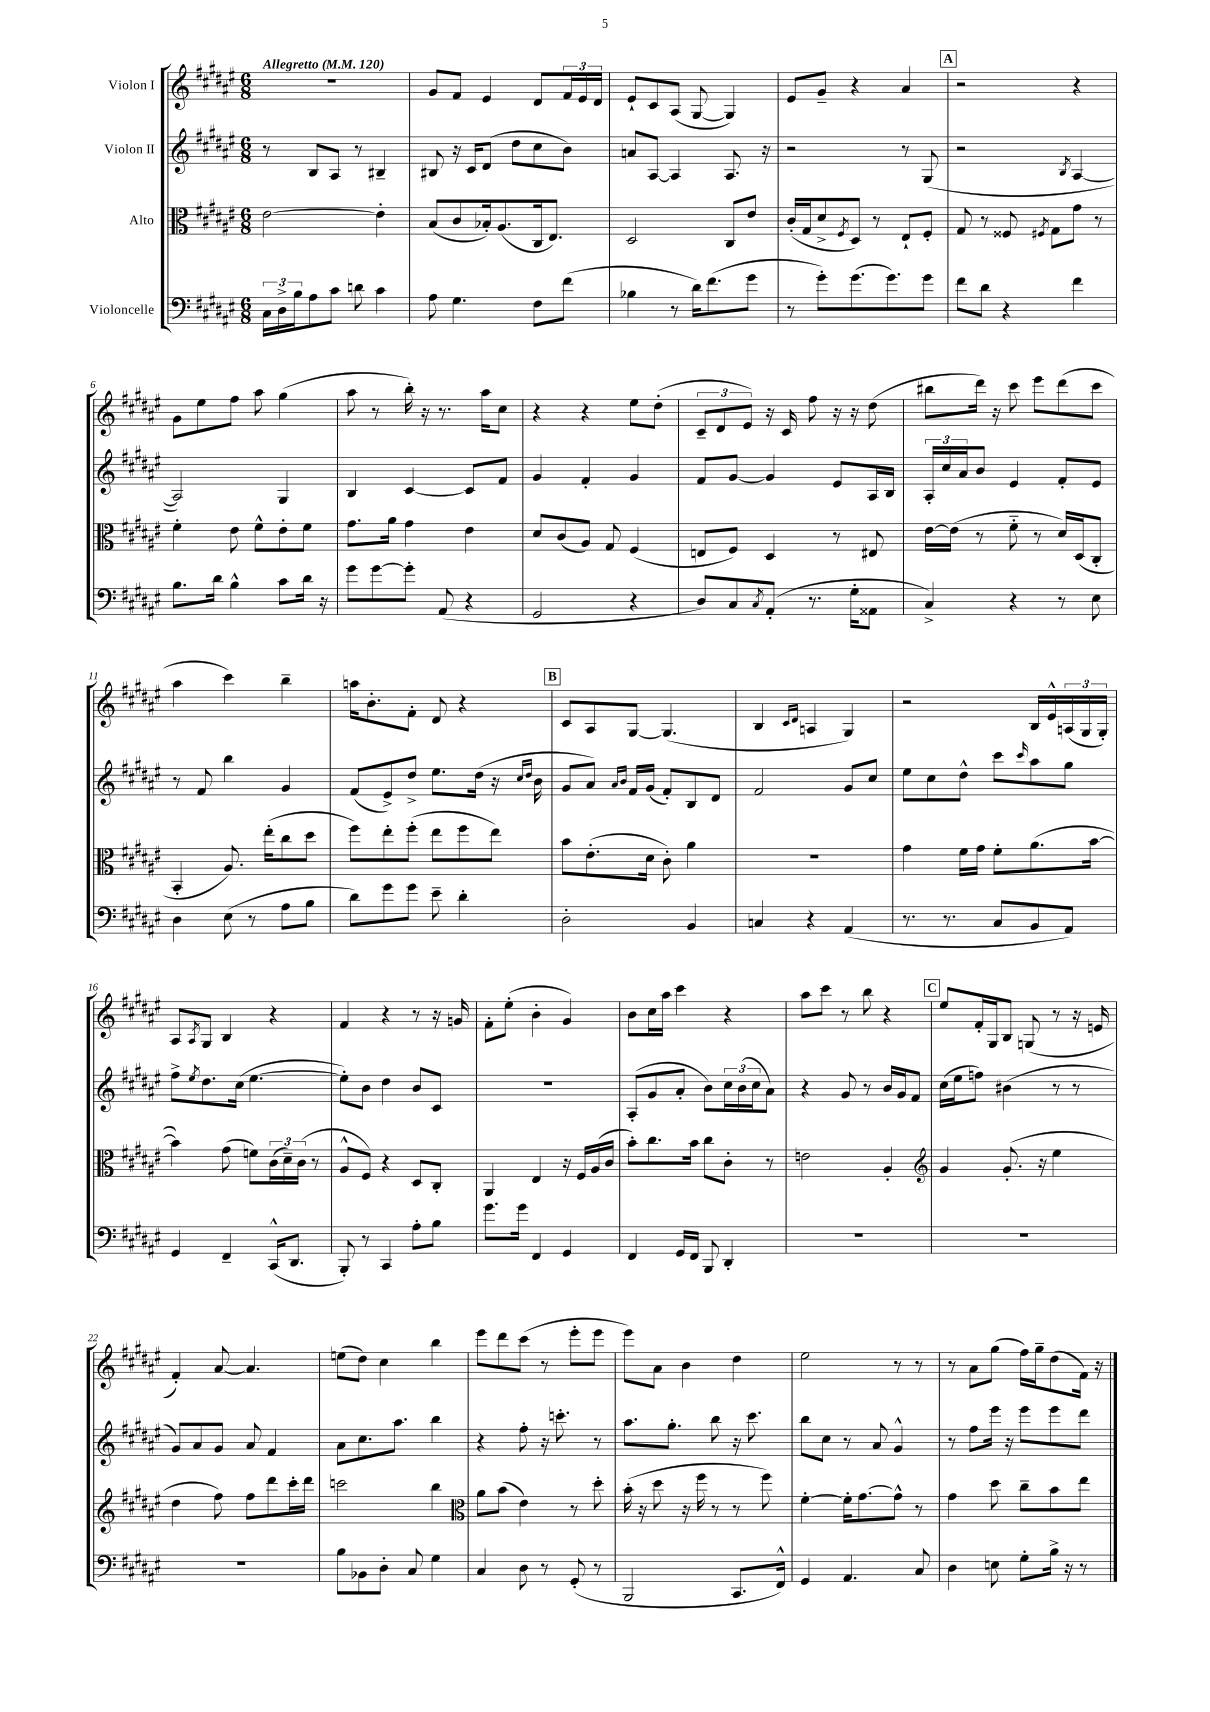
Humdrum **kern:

**kern	**kern	**kern	**kern
*part4	*part3	*part2	*part1
*staff4	*staff3	*staff2	*staff1
*I"Violoncelle	*I"Alto	*I"Violon II	*I"Violon I
*clefF4	*clefC3	*clefG2	*clefG2
*k[f#c#g#d#a#e#]	*k[f#c#g#d#a#e#]	*k[f#c#g#d#a#e#]	*k[f#c#g#d#a#e#]
*M6/8	*M6/8	*M6/8	*M6/8
*MM120	*MM120	*MM120	*MM120
=1	=1	=1	=1
!	!	!	!LO:TX:a:B:t=Allegretto
24C#\LL	[2e#\	8r	2.r
24D#^\	.	.	.
24B\J	.	.	.
8A#\	.	8B/L	.
8c#\J	.	8A#/J	.
8dn\	.	8r	.
4c#\	4e#'\]	4B#X~/	.
=2	=2	=2	=2
8A#\	(8B/L	8B#X/	8g#/L
4.G#\	8c#/	16r	8f#/J
.	.	16c#/KL	.
.	16B-X'/k)	(8d#/J	4e#/
.	(8.A#/	.	.
.	.	8dd#\L	.
8F#\L	16C#/k	8cc#\	8d#/L
.	8.E#/J)	.	.
(8f#\J	.	8b\J)	24f#/L
.	.	.	24e#/
.	.	.	24d#/JJ
=3	=3	=3	=3
4B-X\	2D#/	8an/L	8e#`/L
.	.	[8A#/J	8c#/
8r	.	4A#/]	(8A#/J
16d#\KL)	.	.	[8G#/
(8.f#\	.	.	.
.	8C#/L	8.A#/	4G#/])
8g#\J	8e#/J	.	.
.	.	16r	.
=4	=4	=4	=4
8r	(16c#'/LL	2r	8e#/L
.	16G#/J	.	.
8g#'\L)	8d#^/	.	8g#~/J
.	8qF#/	.	.
(8.g#\	8D#/J)	.	4r
.	8r	.	.
8.g#\)	.	.	.
.	8E#`/L	8r	4a#/
8g#\J	8F#'/J	(8G#/	.
!!LO:REH:place=s1:t=A
=5	=5	=5	=5
8f#\L	8G#/	2r	2r
8d#\J	8r	.	.
4r	8F##X/	.	.
.	8qF#X/	.	.
.	8G#\L	.	.
.	.	8qB/	.
4f#\	8g#\J	[4A#/	4r
.	8r	.	.
!!LO:LB:g=z
=6	=6	=6	=6
8.B\L	4f#'\	2A#/])	8g#\L
.	.	.	8ee#\
16d#\Jk	.	.	.
4B^^\	8e#\	.	8ff#\J
.	8f#^^\L	.	8aa#\
8c#\L	8e#'\	4G#/	(4gg#\
16d#\Jk	8f#\J	.	.
16r	.	.	.
=7	=7	=7	=7
8g#\L	8.g#\L	4B/	8aa#\
[8g#\	.	.	8r
.	16a#\Jk	.	.
8g#'\J]	4g#\	[4c#/	16bb'\)
.	.	.	16r
(8AA#/	.	.	8.r
4r	4e#\	8c#/L]	.
.	.	.	16aa#\KL
.	.	8f#/J	8cc#\J
=8	=8	=8	=8
2GG#/	8d#/L	4g#/	4r
.	(8c#/	.	.
.	8A#/J)	4f#'/	4r
.	8G#/	.	.
4r	(4F#/	4g#/	8ee#\L
.	.	.	(8dd#'\J
=9	=9	=9	=9
8D#/L)	8En/L	8f#/L	12c#~/L
.	.	.	12d#/
8C#/	8F#/J)	[8g#/J	.
.	.	.	12e#/J)
8qC#/	.	.	.
(8AA#'/J	4D#/	4g#/]	16r
.	.	.	16c#/
8.r	.	.	8ff#\
.	8r	8e#/L	16r
16G#'\KL	.	.	16r
8AA##X\J	8E#X/	16A#/L	(8dd#\
.	.	16B/JJ	.
=10	=10	=10	=10
4C#^/)	[16e#\LL	24A#'/LL	8bb#X\L
.	.	24cc#/	.
.	(16e#\JJ]	.	.
.	.	24a#/J	.
.	8r	8b/J	16ddd#\Jk)
.	.	.	16r
4r	8f#\	4e#/	8ccc#\
.	8r	.	8eee#\L
8r	16d#/LL)	8f#'/L	(8ddd#\
.	(16D#/J	.	.
8E#\	8C#'/J	8e#/J	8ccc#\J
!!LO:LB:g=z
=11	=11	=11	=11
4D#\	4BB'/	8r	4aa#\
.	.	8f#/	.
(8E#\	8.A#/)	4bb\	4ccc#\)
8r	.	.	.
.	(16ee#'\KL	.	.
8A#\L	8cc#\	4g#/	4bb~\
8B\J	8dd#\J	.	.
=12	=12	=12	=12
8d#\L)	8ff#\L)	(8f#/L	16aan\KL
.	.	.	8.b'\
8g#\	8ee#'\	8e#^/)	.
8g#\J	(8ff#'\J	8dd#^/J	8f#'\J
8e#~\	8ee#\L	8.ee#\L	8d#/
4d#'\	8ff#\	.	4r
.	.	(16dd#\Jk	.
.	8ee#\J)	16r	.
.	.	16qqcc#/LL	.
.	.	16qqdd#/JJ	.
.	.	16b\	.
!!LO:REH:place=s1:t=B
=13	=13	=13	=13
2D#'\	8b\L	8g#/L	8c#/L
.	(8.e#'\	8a#/J)	8A#/
.	.	16qqa#/LL	.
.	.	16qqb/JJ	.
.	.	16f#/LL	[8G#/J
.	16d#\Jk	(16g#/JJ	.
.	8c#'\)	8f#'/L)	(4.G#/]
4BB/	4a#\	8B/	.
.	.	8d#/J	.
=14	=14	=14	=14
4Cn/	2.r	2f#/	4B/
.	.	.	16qqc#/LL
.	.	.	16qqd#/JJ
4r	.	.	4An/
(4AA#/	.	8g#/L	4G#/)
.	.	8cc#/J	.
=15	=15	=15	=15
8.r	4g#\	8ee#\L	2r
.	.	8cc#\	.
8.r	.	.	.
.	16f#\LL	8dd#^^\J	.
.	16g#\JJ	.	.
8C#/L	8f#'\L	8ccc#\L	.
.	.	16qqccc#/	.
8BB/	(8.a#\	8aa#\	16B/LL
.	.	.	16e#^^/
8AA#/J)	.	8gg#\J	(24An/
.	.	.	24G#/
.	[16b\Jk	.	.
.	.	.	24G#'/JJ)
!!LO:LB:g=z
=16	=16	=16	=16
4GG#/	4b\])	8ff#^\L	8A#/L
.	.	8qee#/	8qA#/
.	.	8.dd#\	8G#/J
4FF#~/	(8g#\	.	4B/
.	.	(16cc#\Jk	.
.	8fn\L)	[4.ee#\	.
(16CC#^^/KL	(24c#\L	.	4r
.	24d#~\)	.	.
8.DD#/J	.	.	.
.	(24c#\JJ	.	.
.	8r	.	.
=17	=17	=17	=17
8BBB'/)	8A#^^/L	8ee#'\L])	4f#/
8r	8F#/J)	8b\J	.
4CC#/	4r	4dd#\	4r
8A#'\L	8D#/L	8b/L	8r
8B\J	8C#'/J	8c#/J	16r
.	.	.	16gn/
=18	=18	=18	=18
8.g#\L	4AA#/	2.r	8f#'\L
.	.	.	(8ee#'\J
16g#\Jk	.	.	.
4FF#/	4E#/	.	4b'\
4GG#/	16r	.	4g#/)
.	16F#/LL	.	.
.	(16A#/	.	.
.	16c#/JJ	.	.
=19	=19	=19	=19
4FF#/	8b'\L)	(8A#'/L	8b\L
.	8.cc#\	8g#/	16cc#\L
.	.	.	16aa#\JJ
16GG#/LL	.	8a#'/J	4ccc#\
16FF#/JJ	16b\Jk	.	.
8BBB/	8cc#\L	8b\L)	.
4DD#'/	8c#'\J	24cc#\L	4r
.	.	(24b\	.
.	.	24cc#\J	.
.	8r	8a#\J)	.
=20	=20	=20	=20
2.r	2en\	4r	8aa#\L
.	.	.	8ccc#\J
.	.	8g#/	8r
.	.	8r	8bb\
.	4A#'/	16b/LL	4r
.	.	16g#/J	.
.	.	8f#/J	.
!!LO:REH:place=s1:t=C
=21	=21	=21	=21
*	*clefG2	*	*
2.r	4g#/	(16cc#\LL	8ee#/L
.	.	16ee#\J	.
.	.	8ffn\J)	16f#'/L
.	.	.	16G#/J
.	(8.g#'/	(4b#X\	8B/J
.	.	.	(8Gn/
.	16r	.	.
.	4ee#\	8r	8r
.	.	8r	16r
.	.	.	16en/
!!LO:LB:g=z
=22	=22	=22	=22
2.r	4dd#\	8g#/L)	4f#'/)
.	.	8a#/	.
.	8ff#\)	8g#/J	[8a#/
.	8ff#\L	8a#/	4.a#/]
.	8ddd#\	4f#/	.
.	16ccc#'\L	.	.
.	16ddd#\JJ	.	.
=23	=23	=23	=23
8B\L	2cccn\	8a#\L	(8een\L
8BB-X\	.	8.cc#\	8dd#\J)
8D#'\J	.	.	4cc#\
.	.	8.aa#\J	.
8C#/	.	.	.
4G#\	4bb\	4bb\	4bb\
=24	=24	=24	=24
*	*clefC3	*	*
4C#/	8a#\L	4r	8eee#\L
.	(8b\J	.	8ddd#\
8D#\	4e#\)	8ff#'\	(8ccc#\J
8r	.	16r	8r
.	.	8.cccn'\	.
(8GG#'/	8r	.	8eee#'\L
8r	8dd#'\	8r	8eee#\J
=25	=25	=25	=25
2BBB/	(16b'\	8.aa#\L	8eee#\L)
.	16r	.	.
.	8dd#\	.	8a#\J
.	.	8.gg#'\J	.
.	16r	.	4b\
.	16ff#\	.	.
.	8r	8bb\	.
8.CC#/L	8r	16r	4dd#\
.	.	8.ccc#\	.
.	8ff#\)	.	.
16FF#^^/Jk)	.	.	.
=26	=26	=26	=26
4GG#/	[4f#'\	8bb\L	2ee#\
.	.	8cc#\J	.
4.AA#/	16f#'\KL]	8r	.
.	[8.g#\	.	.
.	.	8a#/	.
.	8g#^^\J]	4g#^^/	8r
8C#/	8r	.	8r
=27	=27	=27	=27
4D#\	4g#\	8r	8r
.	.	8ff#\L	8a#\L
8En\	8dd#\	16eee#\Jk	(8gg#\J
.	.	16r	.
8G#'\L	8cc#~\L	8eee#\L	16ff#\LL)
.	.	.	16gg#~\J
16B^\Jk	8b\	8eee#\	(8dd#\
16r	.	.	.
8r	8ee#\J	8ddd#\J	16f#\Jk)
.	.	.	16r
==	==	==	==
*-	*-	*-	*-
